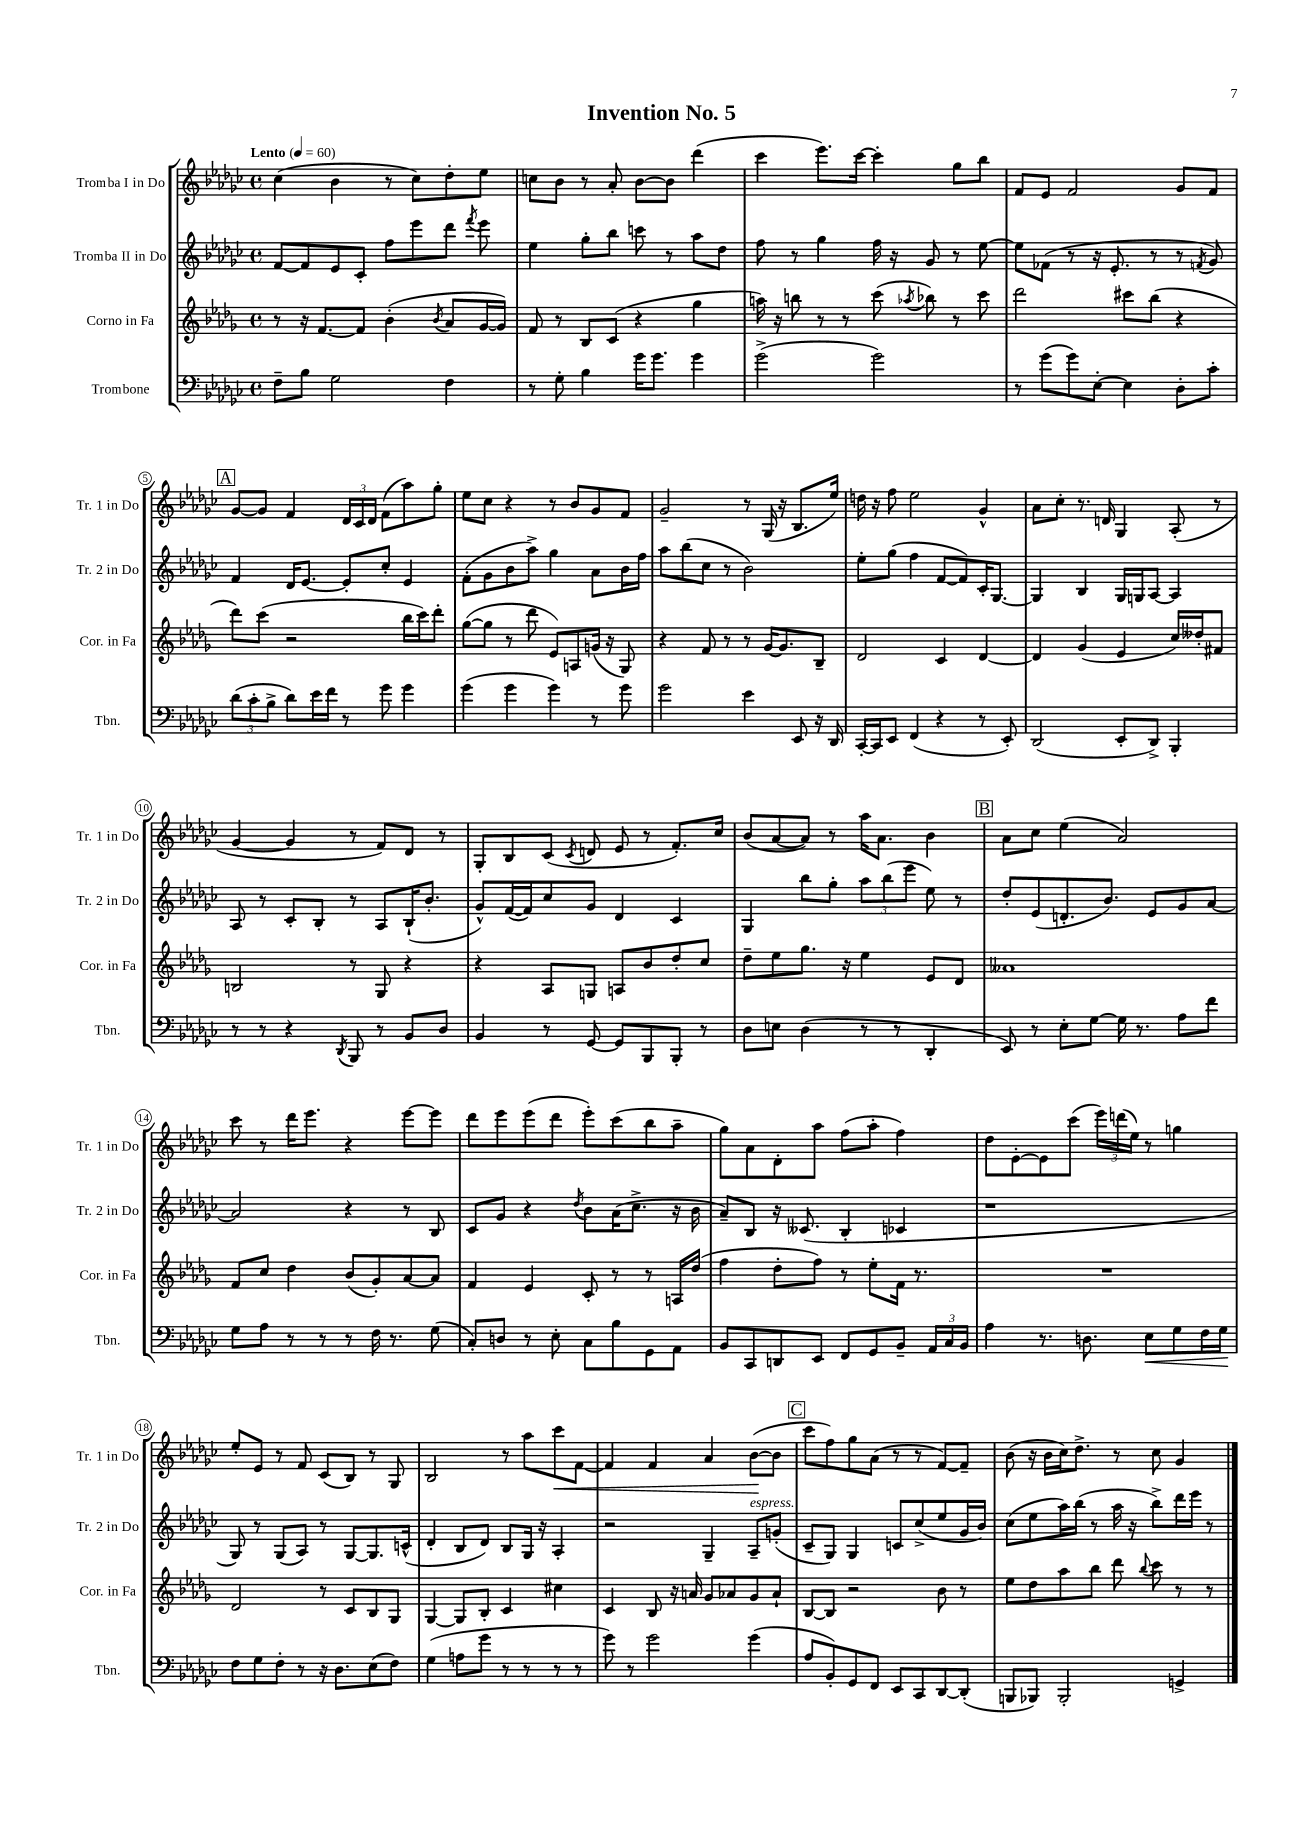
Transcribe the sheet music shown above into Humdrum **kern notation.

**kern	**kern	**kern	**kern
*staff4	*staff3	*staff2	*staff1
*clefF4	*clefG2	*clefG2	*clefG2
*k[b-e-a-d-g-c-]	*k[b-e-a-d-g-]	*k[b-e-a-d-g-c-]	*k[b-e-a-d-g-c-]
*M4/4	*M4/4	*M4/4	*M4/4
*met(c)	*met(c)	*met(c)	*met(c)
*MM60	*MM60	*MM60	*MM60
8F~\L	8r	[8f/L	(4cc-\
8B-\J	16r	8f/]	.
.	[8.f/L	.	.
2G-\	.	8e-/	4b-\
.	8f/]J	8c-'/J	.
.	(4b-'\	8ff\L	8r
.	.	8eee-\	8cc-\L)
.	8qb-/	.	.
4F\	8a-/L	8ddd-\J	8dd-'\
.	.	8qfff/	.
.	[16g-/L	8eee-\	8ee-\J
.	16g-/]JJ)	.	.
=	=	=	=
8r	8f/	4ee-\	8cc\L
8G-'\	8r	.	8b-\J
4B-\	8B-/L	8gg-'\L	8r
.	(8c/J	8bb-\J	8a-'/
16g-\LK	4r	8ccc\	[8b-\L
8.g-\J	.	.	.
.	.	8r	8b-\]J
4g-\	4gg-\	8aa-\L	(4ddd-\
.	.	8dd-\J	.
=	=	=	=
(2g-^\	16aa\)	8ff\	4ccc-\
.	16r	.	.
.	8bb\	8r	.
.	8r	4gg-\	8.eee-\L)
.	8r	.	.
.	.	.	[16ccc-\Jk
2g-\)	(8ccc\	16ff\	4ccc-'\]
.	.	16r	.
.	8qaa-/	.	.
.	8bb-\)	8g-/	.
.	8r	8r	8gg-\L
.	8ccc\	[8ee-\	8bb-\J
=	=	=	=
8r	2ddd-\	8ee-\]L	8f/L
(8g-\L	.	(8f-\J	8e-/J
8g-\)	.	8r	2f/
[8E-'\J	.	16r	.
.	.	8.e-'/	.
4E-\]	8ccc#\L	.	.
.	(8bb-\J	8r	.
8D-'\L	4r	8r	8g-/L
.	.	8qf/	.
8c-'\J	.	8g-/)	8f/J
=	=	=	=
(12d-\L	8ddd-\L)	4f/	[8g-/L
12c-'\	.	.	.
.	(8ccc\J	.	8g-/]J
12B-^\J	.	.	.
8d-\L)	2r	16d-/LK	4f/
.	.	[8.e-/J	.
16e-\L	.	.	.
16f\JJ	.	.	.
8r	.	8e-'/]L	24d-/LL
.	.	.	24c-/
.	.	.	24d-/JJ
8g-\	.	8cc-'/J	(8f\L
4g-\	16bb-\LL	4e-/	8aa-\)
.	16ccc\J)	.	.
.	8ddd-'\J	.	8gg-'\J
=	=	=	=
(4g-\	([8gg-\L	(8f'\L	8ee-\L
.	8gg-\]J	8g-\	8cc-\J
4g-\	8r	8b-\	4r
.	8ddd-\	8aa-^\J)	.
4g-\)	8e-/L)	4gg-\	8r
.	8A/	.	8b-/L
8r	(16g/Jk	8a-\L	8g-/
.	16r	.	.
8g-\	8G-/)	16b-\L	8f/J
.	.	16ff\JJ	.
=	=	=	=
2g-\	4r	8aa-\L	2g-~/
.	.	(8bb-\	.
.	8f/	8cc-\J	.
.	8r	8r	.
4e-\	8r	2b-\)	8r
.	[16g-/LK	.	(16G-/
.	8.g-/]	.	16r
8EE-/	.	.	8.B-/L
16r	8B-~/J	.	.
16DD-/	.	.	16ee-/Jk)
=	=	=	=
[16CC-'/LL	2d-/	8ee-'\L	16dd\
16CC-/]J	.	.	16r
8EE-/J	.	(8gg-\J	8ff\
(4FF/	.	4ff\	2ee-\
4r	4c/	[8f/L	.
.	.	8f/])	.
8r	[4d-/	16c-'/K	4g-^^/
.	.	[8.G-/J	.
8EE-'/)	.	.	.
=	=	=	=
(2DD-/	4d-/]	4G-/]	8a-\L
.	.	.	8cc-'\J
.	(4g-/	4B-/	8.r
.	.	.	16d/
8EE-'/L	4e-/	16G-/LL	4G-/
.	.	16G/J	.
8DD-^/J)	.	[8A-/J	.
4BBB-'/	16cc/LL)	4A-/]	(8A-'/
.	16dd--'/J	.	.
.	8f#/J	.	8r
=	=	=	=
8r	2B/	8A-/	[4g-/
8r	.	8r	.
4r	.	8c-'/L	4g-/]
.	.	8B-'/J	.
8qDD-/	.	.	.
8BBB-/	8r	8r	8r
8r	8G-/	8A-/L	8f/L)
8BB-/L	4r	(16B-`/K	8d-/J
.	.	8.b-'/J	.
8D-/J	.	.	8r
=	=	=	=
4BB-/	4r	8g-^^/L)	8G-'/L
.	.	([16f/L	8B-/
.	.	16f/]J)	.
8r	8A-/L	8cc-/	(8c-/J
.	.	.	8qc-/
[8GG-/	8G/J	8g-/J	8d/
8GG-/]L	8A/L	4d-/	8e-/
8BBB-/	8b-/	.	8r
8BBB-'/J	8dd-'/	4c-/	8.f'/L)
8r	8cc/J	.	.
.	.	.	16cc-/Jk
=	=	=	=
8D-\L	8dd-~\L	4G-/	(8b-/L
8E\J	8ee-\	.	[8a-/
(4D-\	8.gg-\J	8bb-\L	8a-/]J)
.	.	8gg-'\J	8r
.	16r	.	.
8r	4ee-\	12aa-\L	16aa-\LK
.	.	.	8.a-\J
.	.	(12bb-\	.
8r	.	.	.
.	.	12eee-\J	.
4DD-'/	8e-/L	8ee-\)	4b-\
.	8d-/J	8r	.
=	=	=	=
8EE-/)	1a--	8dd-'/L	8a-\L
8r	.	(8e-/	8cc-\J
8E-'\L	.	8.d'/	(4ee-\
[8G-\J	.	.	.
.	.	8.b-/J)	.
16G-\]	.	.	2a-/)
8.r	.	.	.
.	.	8e-/L	.
8A-\L	.	8g-/	.
8f\J	.	[8a-/J	.
=	=	=	=
8G-\L	8f/L	2a-/]	8ccc-\
8A-\J	8cc/J	.	8r
8r	4dd-\	.	16ddd-\LK
.	.	.	8.eee-\J
8r	.	.	.
8r	(8b-/L	4r	4r
16F\	8g-'/)	.	.
8.r	.	.	.
.	[8a-/	8r	[8eee-\L
(8G-\	8a-/]J	8B-/	8eee-\]J
=	=	=	=
8C-'/L)	4f/	8c-/L	8ddd-\L
8D/J	.	8g-/J	8eee-\
8r	4e-/	4r	(8eee-\
8E-'\	.	.	8ddd-\J
.	.	8qdd-/	.
8C-\L	8c'/	8b-\L	8eee-'\L)
8B-\	8r	(16a-\K	(8ccc-\
.	.	8.cc-^\J	.
8GG-\	8r	.	8bb-\
8AA-\J	16A/LL	16r	8aa-~\J
.	(16dd-/JJ	16b-\	.
=	=	=	=
8BB-/L	4ff\	8a-~/L)	8gg-\L)
8CC-/	.	8B-/J	8a-\
8DD/	8dd-'\L	16r	8d-'\
.	.	(8.c--/	.
8EE-/J	8ff\J)	.	8aa-\J
8FF/L	8r	4B-'/	(8ff\L
8GG-/	8ee-'\L	.	8aa-'\J
8BB-~/J	16f\Jk	4c-/	4ff\)
.	8.r	.	.
24AA-/LL	.	.	.
24C-/	.	.	.
24BB-/JJ	.	.	.
=	=	=	=
4A-\	1r	1r	8dd-\L
.	.	.	[8e-'\
8.r	.	.	8e-\]
.	.	.	(8ccc-\J
8.D\	.	.	.
.	.	.	24eee-\LL)
.	.	.	(24ddd\
.	.	.	24ee-\JJ)
8E-\L	.	.	8r
8G-\	.	.	4gg\
16F\L	.	.	.
16G-\JJ	.	.	.
=	=	=	=
8F\L	2d-/	8G-/)	8ee-'/L
8G-\	.	8r	8e-/J
8F'\J	.	(8G-/L	8r
8r	.	8A-/J)	8f/
16r	8r	8r	(8c-/L
8.D-\L	.	.	.
.	8c/L	[8G-/L	8B-/J)
(8E-\	8B-/	8.G-/]	8r
8F\J)	8G-/J	.	8G-/
.	.	(16c^^/Jk	.
=	=	=	=
(4G-\	[4G-/	4d-'/	2B-/
8A\L	8G-/]L	8B-/L	.
8g-\J	8B-'/J	8d-/J)	.
8r	4c/	8B-/L	8r
8r	.	16G-/Jk	8aa-\L
.	.	16r	.
8r	4cc#\	4A-'/	8ccc-\
8r	.	.	[8f\J
=	=	=	=
8g-\)	4c/	2r	4f/]
8r	.	.	.
2g-\	8B-/	.	4f/
.	16r	.	.
.	16a/	.	.
.	8g-/L	4G-~/	4a-/
.	8a-/	.	.
(4g-\	8g-/	8A-~/L	([8b-\L
.	8a-`/J	(8g'/J	8b-\]J
=	=	=	=
8A-/L	[8B-/L	8c-~/L	8ccc-\L
8BB-'/)	8B-/]J	8G-/J)	8ff\)
8GG-/	2r	4G-/	8gg-\
8FF/J	.	.	(8a-\J
8EE-/L	.	8c/L	8r
8CC-/	.	(8cc-^/	8r
[8DD-/	8b-\	8ee-/	[8f/L)
(8DD-'/]J	8r	16g-/L	8f~/]J
.	.	16b-/JJ)	.
=	=	=	=
8BBB/L	8ee-\L	(8cc-\L	(8b-\
8BBB-/J)	8dd-\	8ee-\	16r
.	.	.	16b-\LL
2BBB-'/	8aa-\	16aa-\L)	16cc-\J)
.	.	(16bb-\JJ	8.dd-^\J
.	8bb-\J	8r	.
.	8ddd-\	16aa-\	8r
.	.	16r	.
.	8qqbb-/	.	.
.	8ccc\	8bb-^\L)	8cc-\
4GG^/	8r	16ddd-\L	4g-/
.	.	16eee-\JJ	.
.	8r	8r	.
==	==	==	==
*-	*-	*-	*-
